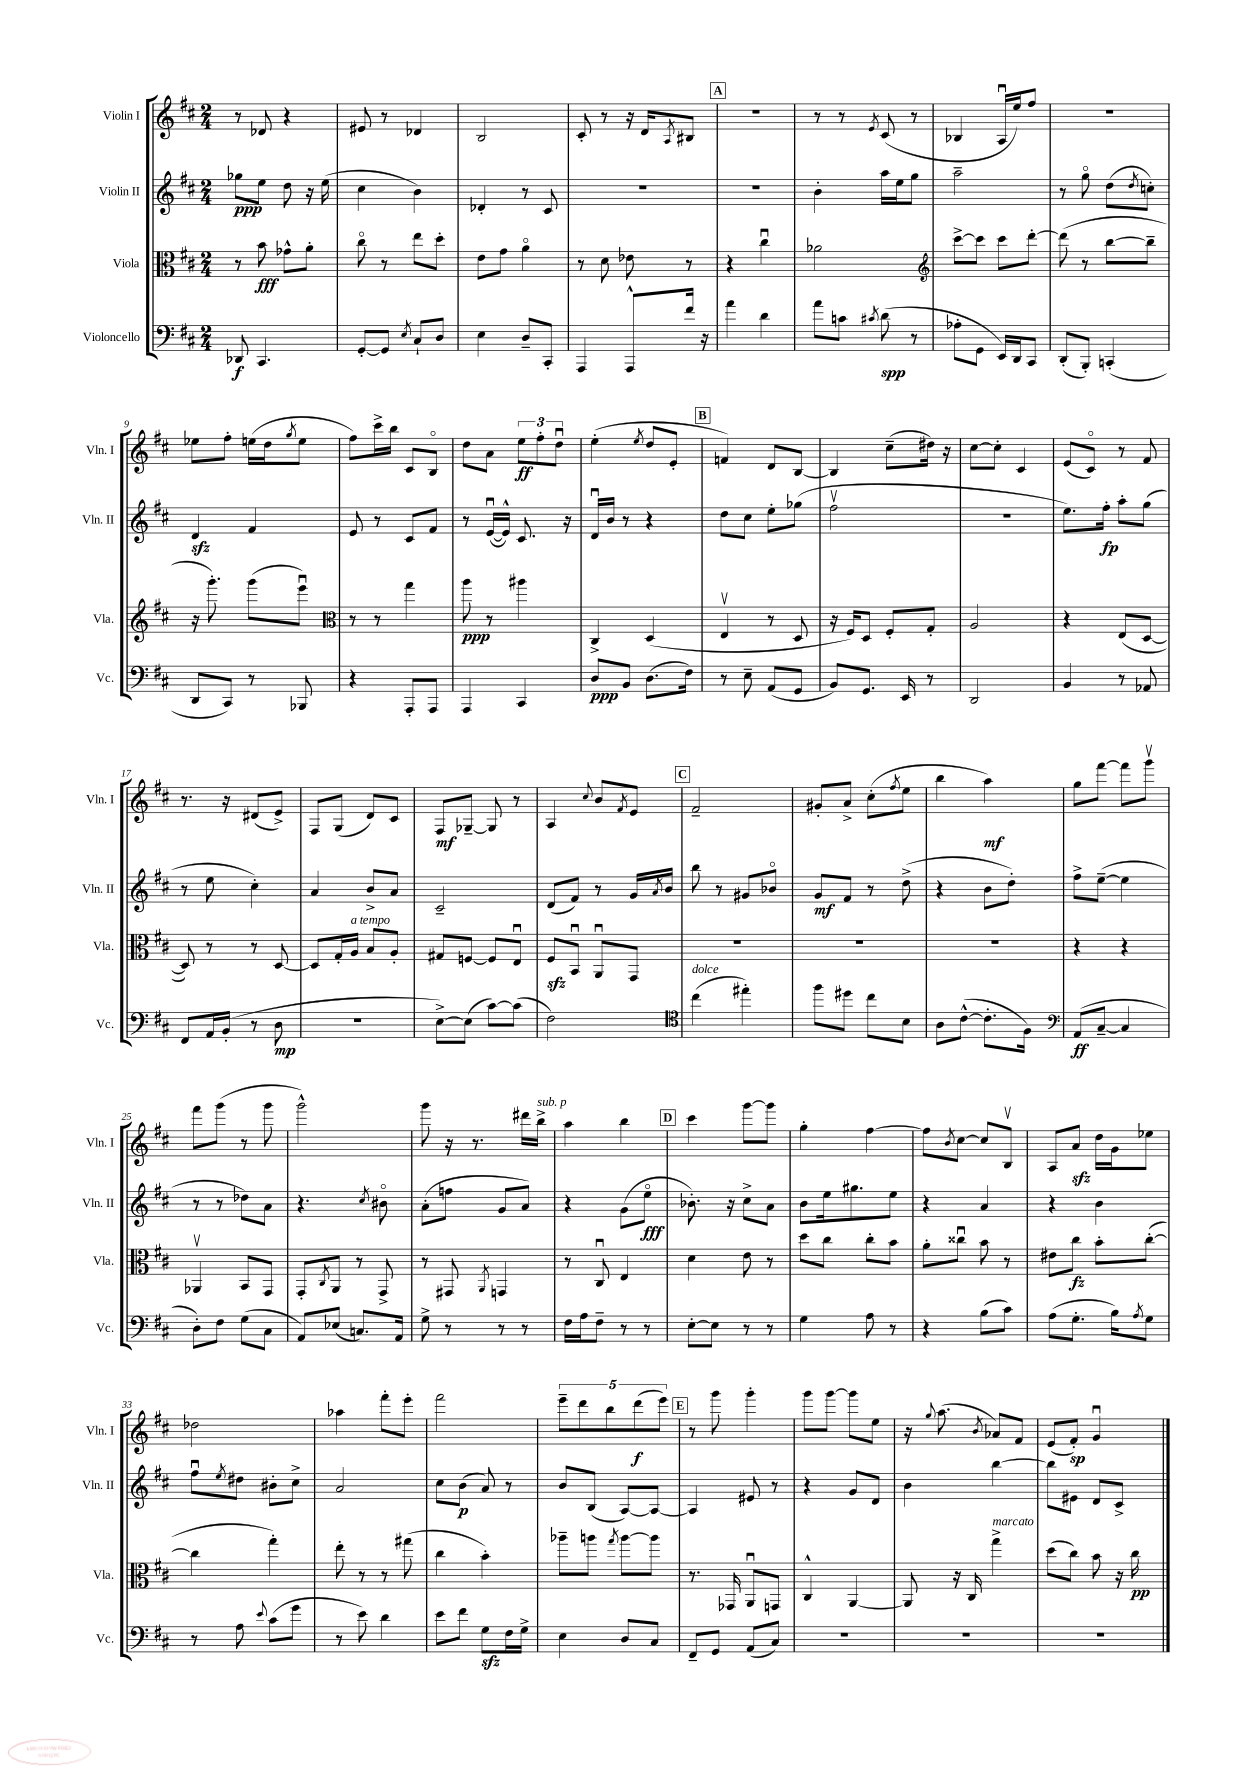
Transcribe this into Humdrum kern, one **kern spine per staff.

**kern	**kern	**kern	**kern
*staff4	*staff3	*staff2	*staff1
*clefF4	*clefC3	*clefG2	*clefG2
*k[f#c#]	*k[f#c#]	*k[f#c#]	*k[f#c#]
*M2/4	*M2/4	*M2/4	*M2/4
8DD-	8r	8gg-	8r
4.CC#	8b	8ee	8d-
.	8g-^^	8dd	4r
.	8a'	16r	.
.	.	(16ee	.
=	=	=	=
[8GG'	8cc#o	4cc#	8e#
8GG]	8r	.	8r
8qE	.	.	.
8C#`	8ee	4b)	4d-
8D	8dd'	.	.
=	=	=	=
4E	8e	4d-'	2B
.	8g	.	.
8D~	4ao	8r	.
8CC#'	.	8c#	.
=	=	=	=
4AAA	8r	2r	8c#'
.	8d	.	8r
8AAA^^	8e-	.	16r
.	.	.	16d
.	.	.	8qA
16f#	8r	.	8B#
16r	.	.	.
=	=	=	=
4a	4r	2r	2r
4d	4cc#u	.	.
=	=	=	=
8a	2a-	4b'	8r
8c	.	.	8r
8qc#	.	.	8qe
(8d	.	16aa	(8c#
.	.	16ee	.
8r	.	8gg	8r
=	=	=	=
*	*clefG2	*	*
8A-'	[8ccc#^	2aa~	4B-
8GG	8ccc#]	.	.
16EE)	8ccc#	.	16Au
16DD	.	.	16ee)
8CC#	[8ddd'	.	8ff#
=	=	=	=
(8DD'	(8ddd]	8r	2r
8BBB')	8r	8ggo	.
(4CC'	[8bb	(8dd	.
.	.	8qdd	.
.	8bb~]	8cc')	.
=	=	=	=
8DD	16r	4d	8ee-
.	8.ggg')	.	.
8CC#)	.	.	8ff#'
8r	(8ggg	4f#	(16ee
.	.	.	16dd
.	.	.	8qgg
8BBB-	8eeeu)	.	8ee
=	=	=	=
*	*clefC3	*	*
4r	8r	8e	8ff#)
.	8r	8r	16ccc#^
.	.	.	16bb
8AAA'	4gg	8c#	8c#
8AAA	.	8f#	8Bo
=	=	=	=
4AAA	8aa	8r	8dd
.	8r	([16eu	8a
.	.	16e^^])	.
4CC#	4aa#	8.c#	12ee
.	.	.	12ff#'
.	.	.	12ddu
.	.	16r	.
=	=	=	=
8D	4C#^	16du	(4ee'
.	.	16b	.
8BB	.	8r	.
.	.	.	8qee
(8.D	(4D	4r	8dd
.	.	.	8e'
16F#)	.	.	.
=	=	=	=
8r	4Ev	8dd	4f)
8E~	.	8cc#	.
(8AA	8r	8ee'	8d
8GG	8D	(8gg-	[8B
=	=	=	=
8BB)	16r	2ff#v	4B]
.	16F#)	.	.
8.GG	8D	.	.
.	8F#'	.	(8cc#~
16EE	.	.	.
8r	8G'	.	16dd#)
.	.	.	16r
=	=	=	=
2DD	2A	2r	[8cc#
.	.	.	8cc#']
.	.	.	4c#
=	=	=	=
4BB	4r	8.ee)	(8e
.	.	.	8c#o)
.	.	16ff#'	.
8r	(8E	8aa'	8r
8AA-	[8D	(8gg	8f#
=	=	=	=
8FF#	8D])	8r	8.r
16AA	8r	8ee	.
(16BB'	.	.	16r
8r	8r	4cc#')	(8d#
8D	[8D	.	8e^)
=	=	=	=
2r	8D]	4a	8F#
.	16G'	.	(8G
.	16A	.	.
.	8B	8b^	8d)
.	8A'	8a	8c#
=	=	=	=
[8E^)	8G#	2c#~	8F#
(8E]	[8F	.	[8G-~
[8c#)	8F]	.	8G-]
(8c#]	8Eu	.	8r
=	=	=	=
2F#)	8F#	(8d	4A
.	8BBu	8f#)	.
.	.	.	8qqcc#
.	8AAu	8r	8b
.	.	.	8qf#
.	8GG	16g	8e
.	.	8qa	.
.	.	16b	.
=	=	=	=
*clefC4	*	*	*
(4cc#	2r	8bb	2f#~
.	.	8r	.
4ee#')	.	8g#	.
.	.	8b-o	.
=	=	=	=
8ff#	2r	8g	8g#'
8dd#	.	8f#	8a^
8cc#	.	8r	(8cc#'
.	.	.	8qff#
8B	.	(8dd^	8ee
=	=	=	=
8A	2r	4r	4bb
([8c#^^	.	.	.
8.c#']	.	8b	4aa)
.	.	8dd')	.
16F#)	.	.	.
=	=	=	=
*clefF4	*	*	*
(8AA	4r	8ff#^	8gg
[8C#~	.	([8ee~	[8fff#
4C#]	4r	4ee]	8fff#]
.	.	.	8gggv
=	=	=	=
8D')	4AA-v	8r	8fff#
8F#	.	8r	(8ggg
(8G	8BB	8dd-)	8r
8C#	8GG	8a	8ggg
=	=	=	=
8AA)	8GG'	4.r	2ggg^^)
.	8qC#	.	.
(8E-	8AA	.	.
8.C)	8r	.	.
.	.	8qcc#	.
.	8GG^	8b#o	.
16AA	.	.	.
=	=	=	=
8G^	8r	(8a'	8ggg
8r	8GG#	8ff	16r
.	.	.	8.r
.	8qAA	.	.
8r	4GG	8g	.
8r	.	8a)	16ddd#
.	.	.	16bb^
=	=	=	=
16F#	8r	4r	4aa
16A	.	.	.
8F#~	8C#u	.	.
8r	4E	(8g	4bb
8r	.	8eeo	.
=	=	=	=
[8E'	4d	8.b-')	4ccc#
8E]	.	.	.
.	.	16r	.
8r	8e	8cc#^	[8ggg
8r	8r	8a	8ggg]
=	=	=	=
4G	8dd	8b	4gg'
.	8cc#	16ee	.
.	.	8.gg#	.
8A	8cc#'	.	[4ff#
8r	8b	8ee	.
=	=	=	=
4r	8a'	4r	8ff#]
.	.	.	8qb
.	8cc##u	.	[8cc#
(8B	8b	4a	8cc#]
8c#)	8r	.	8Bv
=	=	=	=
(8A	8e#	4r	8A
8.G'	8cc#	.	8a
.	8b'	4b	16dd
16B)	.	.	16g
8qA	.	.	.
8G	([8cc#'	.	8ee-
=	=	=	=
8r	4cc#]	8ff#u	2dd-
.	.	8qee	.
8A	.	8dd#	.
8qqe	.	.	.
(8c#	4gg')	8b#'	.
8g	.	8cc#^	.
=	=	=	=
8r	8ee'	2a	4aa-
8e)	8r	.	.
4d	8r	.	8fff#'
.	(8gg#	.	8eee'
=	=	=	=
8e	4cc#	8cc#	2fff#
8f#	.	(8b	.
8G	4b')	8a)	.
16F#	.	8r	.
16G^	.	.	.
=	=	=	=
4E	8aa-~	8b	10eee~
.	.	.	10ddd
.	8aa	(8B	.
.	.	.	10bb
.	8qgg	.	.
8D	[8aa	[8A)	.
.	.	.	(10ddd
8C#	8aa]	8A_	.
.	.	.	10eee)
=	=	=	=
8FF#~	8.r	4A]	8r
8GG	.	.	8ggg
.	16GG-	.	.
(8AA	8AAu	8e#	4ggg'
8C#)	8GG	8r	.
=	=	=	=
2r	4C#^^	4r	8ggg
.	.	.	[8ggg
.	[4AA	8g	8ggg]
.	.	8d	8ee
=	=	=	=
2r	8AA]	4b	16r
.	.	.	8qqgg
.	.	.	(8.aa
.	16r	.	.
.	16C#	.	.
.	.	.	8qb
.	4gg^	[4bb	8a-)
.	.	.	8f#
=	=	=	=
2r	(8dd	8bb]	(8e
.	8cc#)	8e#	8f#')
.	8b	8d	4gu
.	16r	8c#^	.
.	16cc#	.	.
==	==	==	==
*-	*-	*-	*-
